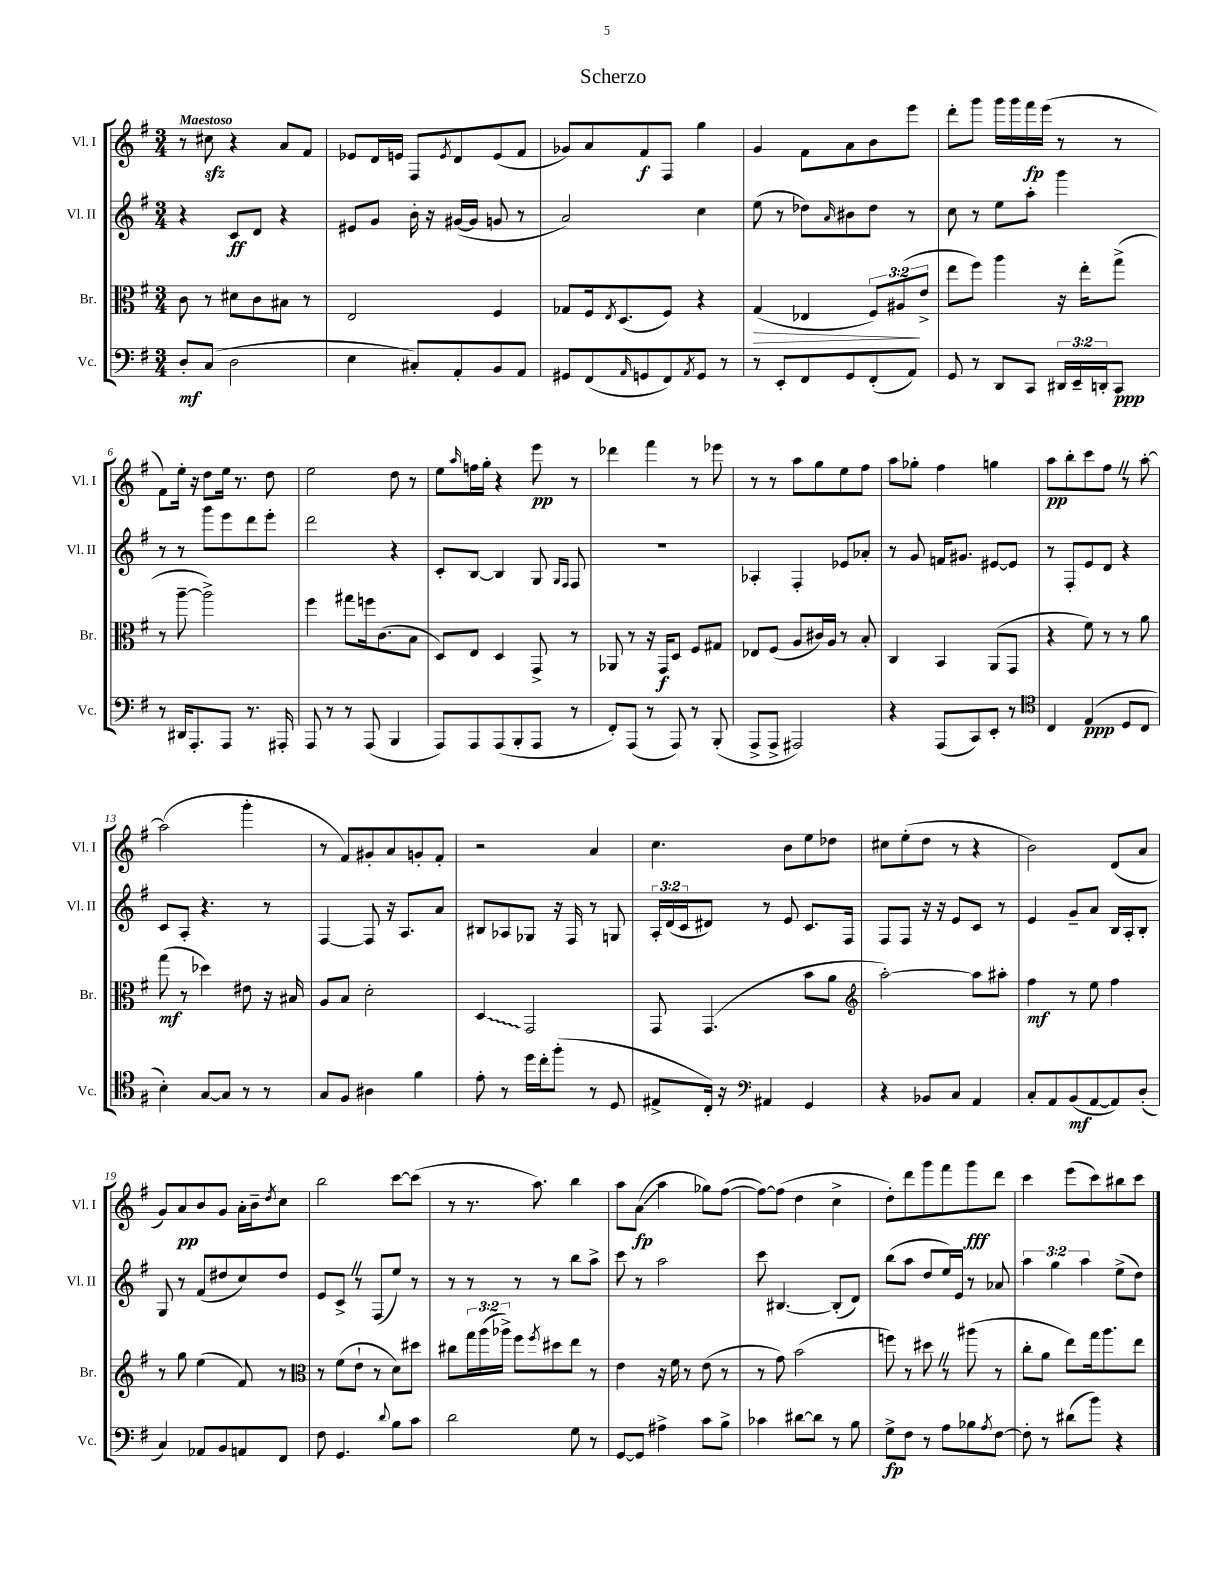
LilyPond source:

\header { title = "Scherzo" }
<<
\new StaffGroup <<
\new Staff = "s0" \with { instrumentName = "Vl. I" shortInstrumentName = "Vl. I" } {
    \clef treble \key g \major \numericTimeSignature \time 3/4 \tempo "Maestoso"
    r8 cis''8\sfz r4 a'8 fis'8 |
    ees'8 d'16 e'16 fis8 \acciaccatura { e'8 } d'8 e'8( fis'8 |
    ges'8) a'8 fis'8\f fis8 g''4 |
    g'4 fis'8 a'8 b'8 e'''8 |
    d'''8-. g'''8 g'''16 g'''16 fis'''16\fp e'''16( r8 r8 |
    fis'8) e''16-. r16 d''8 e''16 r8. d''8 |
    e''2 d''8 r8 |
    e''8 \grace { a''16 } f''16 g''16-. r4 e'''8\pp r8 |
    des'''4 fis'''4 r8 ees'''8 |
    r8 r8 a''8 g''8 e''8 fis''8 |
    a''8 ges''8-. fis''4 g''4 |
    a''8\pp b''8-. c'''8 fis''8 \once \override BreathingSign.text = \markup { \musicglyph "scripts.caesura.straight" } \breathe r8 a''8~-. |
    a''2( g'''4-. |
    r8 fis'8) gis'8-. a'8 g'8-. fis'8-. |
    r2 a'4 |
    c''4. b'8 e''8 des''8 |
    cis''8 e''8-.( d''8 r8 r4 |
    b'2) d'8( a'8 |
    g'8) a'8\pp b'8 g'8 a'16-. b'16-- \acciaccatura { d''8 } c''8 |
    b''2 c'''8~ c'''8( |
    r8 r8. a''8.) b''4 |
    a''8 a'8\glissando\fp( a''4 ges''8) fis''8~( |
    fis''8~) fis''8( d''4 c''4-> |
    d''8-.) d'''8 g'''8 fis'''8 g'''8\fff d'''8 |
    c'''4 e'''8( c'''8) bis''8 c'''8 \bar "|." |
}
\new Staff = "s1" \with { instrumentName = "Vl. II" shortInstrumentName = "Vl. II" } {
    \clef treble \key g \major \numericTimeSignature \time 3/4 \override Staff.TupletNumber.text = #tuplet-number::calc-fraction-text
    r4 c'8\ff d'8 r4 |
    eis'8 g'8 b'16-. r16 gis'16~( gis'16 g'8 r8 |
    a'2) c''4 |
    e''8( r8 des''8) \grace { a'16 } bis'8 des''8 r8 |
    c''8 r8 e''8 a''8-. g'''4 |
    r8 r8 g'''8 e'''8 d'''8 e'''8-. |
    d'''2 r4 |
    c'8-. b8~ b4 g8 \grace { g16 fis16 } fis8 |
    R2. |
    aes4-. fis4-. ees'8 aes'8-. |
    r8 g'8 f'16 gis'8. eis'8~ eis'8 |
    r8 fis8-. e'8 d'8 r4 |
    c'8 a8-. r4. r8 |
    fis4~ fis8 r16 a8. a'8 |
    bis8 aes8 ges8 r16 fis16 r8 g8 |
    \tuplet 3/2 { a16-. d'16( c'16 } dis'8) r8 e'8 c'8. fis16 |
    fis8 fis8 r16 r16 e'8 c'8 r8 |
    e'4 g'8-- a'8 b16 a16-. b8-. |
    g8 r8 fis'8( dis''8 c''8) dis''8 |
    e'8 c'8-> \once \override BreathingSign.text = \markup { \musicglyph "scripts.caesura.straight" } \breathe r8 fis8( e''8) r8 |
    r8 r8 r8 r8 b''8 a''8-> |
    c'''8 r8 a''2 |
    c'''8 bis4.~ bis8-.( d'8) |
    b''8( a''8 d''8 e''16) e'16 r8 aes'8 |
    \tuplet 3/2 { a''4 g''4 a''4 } e''8->( d''8) \bar "|." |
}
\new Staff = "s2" \with { instrumentName = "Br." shortInstrumentName = "Br." } {
    \clef alto \key g \major \numericTimeSignature \time 3/4 \override Staff.TupletNumber.text = #tuplet-number::calc-fraction-text
    c'8 r8 dis'8 c'8 bis8 r8 |
    e2 fis4 |
    ges8 fis16 \acciaccatura { e8 } d8.( fis8) r4 |
    g4\>( ees4 \tuplet 3/2 { fis8) ais8\!( e'8-> } |
    e''8 fis''8) a''4 r16 e''16-. g''8->( |
    r8 a''8~-- a''2->) |
    fis''4 gis''8 f''16 c'8.( b8 |
    d8) e8 d4 g,8-> r8 |
    aes,8 r8 r16 g,16\f d8 fis8 gis8 |
    ees8 fis8( a8 cis'16) a16 r8 b8-. |
    c4 b,4 a,8( g,8 |
    r4 fis'8) r8 r8 a'8 |
    g''8\mf( r8 des''4) eis'8 r16 bis16 |
    a8 b8 d'2-. |
    \once \override Glissando.style = #'zigzag d4\glissando g,2 |
    g,8 g,4.( b'8 a'8 |
    \clef treble a''2~-.) a''8 ais''8-. |
    fis''4\mf r8 e''8 fis''4 |
    r8 g''8 e''4( fis'8) r8 |
    \clef alto r8 fis'8( e'8-! r8 d'8) dis''8 |
    cis''8 \tuplet 3/2 { g''16 a''16( aes''16->) } fis''8 \acciaccatura { fis''8 } dis''8 e''8 r8 |
    e'4 r16 fis'16 r8 e'8( r8 |
    r8 g'8) b'2( |
    f''8) r8 dis''8 \once \override BreathingSign.text = \markup { \musicglyph "scripts.caesura.straight" } \breathe r8 ais''8( r8 |
    c''8-. a'8 e''8) g''16 a''8. e''8 \bar "|." |
}
\new Staff = "s3" \with { instrumentName = "Vc." shortInstrumentName = "Vc." } {
    \clef bass \key g \major \numericTimeSignature \time 3/4 \override Staff.TupletNumber.text = #tuplet-number::calc-fraction-text
    d8-.\mf c8( d2 |
    e4 cis8-.) a,8-. b,8 a,8 |
    gis,8 fis,8( \grace { a,16 } g,8 fis,8) \acciaccatura { a,8 } g,8 r8 |
    r8 e,8-. fis,8 g,8 fis,8-.( a,8) |
    g,8 r8 d,8 c,8 \tuplet 3/2 { dis,16 e,16-- d,16-. } c,8\ppp |
    r8 dis,16 a,,8.-. a,,8 r8. ais,,16-. |
    a,,8 r8 r8 a,,8( b,,4 |
    a,,8) a,,8 a,,8( b,,8-. a,,8 r8 |
    fis,8-.) a,,8( r8 a,,8) r8 b,,8-.( |
    a,,8-> a,,8-> ais,,2) |
    r4 a,,8( c,8) e,8-. r8 |
    \clef tenor c4 e4\ppp( d8 c8 |
    b4-.) g8~ g8 r8 r8 |
    g8 fis8 ais4 fis'4 |
    e'8-. r8 d''16 c''16-. fis''8-.( r8 d8 |
    eis8-> c16-.) r16 \clef bass ais,4 g,4 |
    r4 bes,8 c8 a,4 |
    c8-. a,8 b,8\mf( a,8~ a,8) d8-.( |
    c4) aes,8 b,8 a,8 fis,8 |
    fis8 g,4. \appoggiatura { d'8 } b8 c'8 |
    d'2 g8 r8 |
    g,8~ g,8 ais4-> c'8 b8-> |
    ces'4 dis'8~ dis'8 r8 b8 |
    g8->\fp fis8 r8 a8 bes8 \acciaccatura { a8 } fis8~ |
    fis8-. r8 dis'8( b'8) r4 \bar "|." |
}
>>
>>
